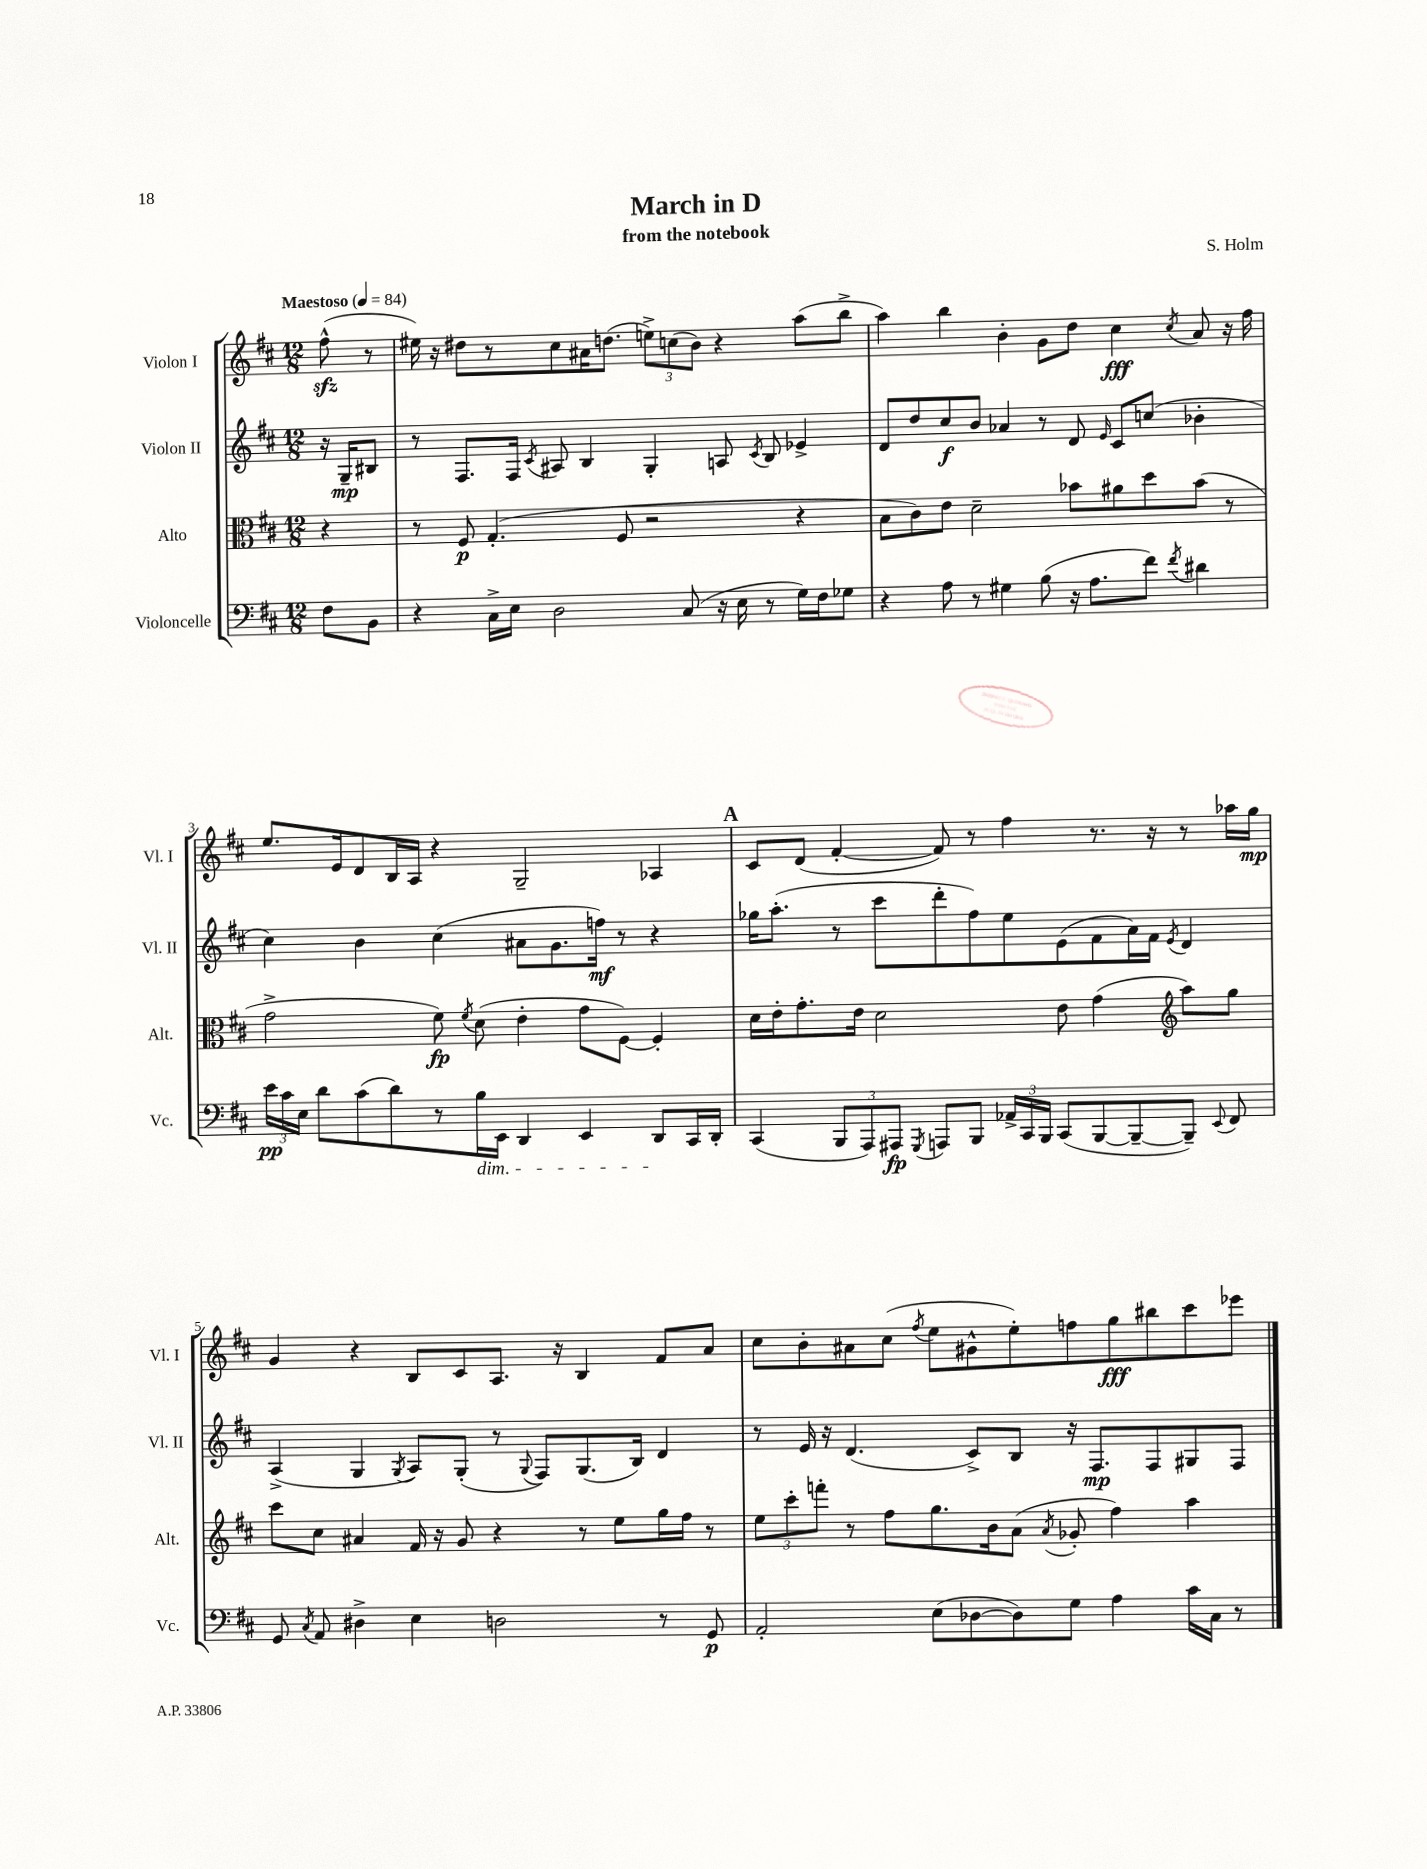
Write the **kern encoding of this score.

**kern	**dynam	**kern	**dynam	**kern	**dynam	**kern	**dynam
*part4	*part4	*part3	*part3	*part2	*part2	*part1	*part1
*staff4	*staff4	*staff3	*staff3	*staff2	*staff2	*staff1	*staff1
*I"Violoncelle	*	*I"Alto	*	*I"Violon II	*	*I"Violon I	*
*I'Vc.	*	*I'Alt.	*	*I'Vl. II	*	*I'Vl. I	*
*clefF4	*	*clefC3	*	*clefG2	*	*clefG2	*
*k[f#c#]	*	*k[f#c#]	*	*k[f#c#]	*	*k[f#c#]	*
*M12/8	*	*M12/8	*	*M12/8	*	*M12/8	*
*MM84	*	*MM84	*	*MM84	*	*MM84	*
=	=	=	=	=	=	=	=
!	!	!	!	!	!	!LO:TX:a:B:t=Maestoso	!
8F#\L	.	4r	.	16r	.	(8ff#zz^^\	.
.	.	.	.	16G~/KL	mp	.	.
8BB\J	.	.	.	8B#X/J	.	8r	.
=1	=1	=1	=1	=1	=1	=1	=1
4r	.	8r	.	8r	.	16ee#X\)	.
.	.	.	.	.	.	16r	.
.	.	8F#/	p	8.F#/L	.	8dd#X\L	.
16C#^\LL	.	(4.G'/	.	.	.	8r	.
16E\JJ	.	.	.	16F#/Jk	.	.	.
.	.	.	.	8qc#/	.	.	.
2D\	.	.	.	8A#X/	.	8cc#\	.
.	.	.	.	4B/	.	16a#X\K	.
.	.	.	.	.	.	(8.ddn\J	.
.	.	8F#/	.	.	.	.	.
.	.	2r	.	4G'/	.	12een^\L)	.
.	.	.	.	.	.	(12ccn\	.
(8C#/	.	.	.	.	.	.	.
.	.	.	.	.	.	12b\J)	.
16r	.	.	.	8An/	.	4r	.
16E\	.	.	.	.	.	.	.
.	.	.	.	8qc#/	.	.	.
8r	.	.	.	8B/	.	.	.
16G\LL)	.	4r	.	4e-X^/	.	(8aa\L	.
16F#\J	.	.	.	.	.	.	.
8G-X\J	.	.	.	.	.	8bb^\J	.
=2	=2	=2	=2	=2	=2	=2	=2
4r	.	8B\L	.	8d/L	.	4aa\)	.
.	.	8c#\)	.	8dd/	.	.	.
8A\	.	8e\J	.	8cc#/	f	4bb\	.
8r	.	2d~\	.	8b/J	.	.	.
4G#X\	.	.	.	4a-X/	.	4b'\	.
(8B\	.	.	.	8r	.	8g\L	.
16r	.	8b-X\L	.	8d/	.	8dd\J	.
8.A\L	.	.	.	.	.	.	.
.	.	.	.	16qqe/	.	.	.
.	.	8a#X\	.	8c#/L	.	4cc#\	fff
8f#\J)	.	8dd\	.	(8ccn/J	.	.	.
8qf#/	.	.	.	.	.	8qcc#/	.
4d#X\	.	(8b-\J	.	4b-X'\	.	8a/	.
.	.	8r	.	.	.	16r	.
.	.	.	.	.	.	16ff#\	.
!!LO:LB:g=z
=3	=3	=3	=3	=3	=3	=3	=3
24e\LL	pp	2g^\	.	4cc#\)	.	8.ee/L	.
24c#\	.	.	.	.	.	.	.
24E\JJ	.	.	.	.	.	.	.
8d\L	.	.	.	.	.	.	.
.	.	.	.	.	.	16e/k	.
(8c#\	.	.	.	4b\	.	8d/	.
8d\)	.	.	.	.	.	16B/L	.
.	.	.	.	.	.	16A/JJ	.
8r	.	8f#\)	fp	(4cc#\	.	4r	.
.	.	8qf#/	.	.	.	.	.
!LO:TX:b:i:t=dim.	!	!	!	!	!	!	!
16B\L	.	(8d\	.	.	.	.	.
16EE\JJ	.	.	.	.	.	.	.
4DD/	.	4e'\	.	8a#X\L	.	2G~/	.
.	.	.	.	8.g\	.	.	.
4EE/	.	8g\L	.	.	.	.	.
.	.	.	.	16ffn\Jk)	mf	.	.
.	.	[8F#\J)	.	8r	.	.	.
8DD/L	.	4F#'/]	.	4r	.	4A-X/	.
16CC#/L	.	.	.	.	.	.	.
16DD'/JJ	.	.	.	.	.	.	.
!!LO:REH:place=s1:t=A
=4	=4	=4	=4	=4	=4	=4	=4
(4CC#/	.	16d\LL	.	16gg-X\KL	.	8c#/L	.
.	.	16e'\J	.	(8.aa'\J	.	.	.
.	.	8.g'\	.	.	.	(8d/J	.
12BBB/L	.	.	.	8r	.	[4f#'/	.
.	.	16e\Jk	.	.	.	.	.
12AAA/)	.	.	.	.	.	.	.
.	.	2d\	.	8ccc#\L	.	.	.
12AAA#X/J	fp	.	.	.	.	.	.
8qGGG/	.	.	.	.	.	.	.
8AAAn/L	.	.	.	8ddd'\	.	8f#/])	.
8BBB/J	.	.	.	8ff#\)	.	8r	.
24AA-X^/LL	.	.	.	8ee\	.	4ff#\	.
24CC#/	.	.	.	.	.	.	.
24BBB/JJ	.	.	.	.	.	.	.
(8CC#/L	.	8e\	.	(8e\	.	.	.
[8BBB/	.	(4g\	.	8f#\	.	8.r	.
8BBB~/_	.	.	.	16a\L)	.	.	.
.	.	.	.	16f#\JJ	.	16r	.
*	*	*clefG2	*	*	*	*	*
.	.	.	.	8qe/	.	.	.
8BBB~/J])	.	8aa\L)	.	4d/	.	8r	.
8qqEE/	.	.	.	.	.	.	.
8FF#/	.	8gg\J	.	.	.	16aa-X\LL	.
.	.	.	.	.	.	16gg\JJ	mp
!!LO:LB:g=z
=5	=5	=5	=5	=5	=5	=5	=5
8GG/	.	8ccc#\L	.	(4A^/	.	4g/	.
8qC#/	.	.	.	.	.	.	.
8AA/	.	8cc#\J	.	.	.	.	.
4D#X^\	.	4a#X/	.	4G/	.	4r	.
.	.	.	.	8qG/	.	.	.
4E\	.	16f#/	.	8A/L)	.	8B/L	.
.	.	16r	.	.	.	.	.
.	.	8g/	.	(8G'/J	.	8c#/	.
2Dn\	.	4r	.	8r	.	8.A/J	.
.	.	.	.	8qqG/	.	.	.
.	.	.	.	8F#/L)	.	.	.
.	.	.	.	.	.	16r	.
.	.	8r	.	(8.G/	.	4B/	.
.	.	8ee\L	.	.	.	.	.
.	.	.	.	16B/Jk)	.	.	.
8r	.	16gg\L	.	4d/	.	8f#/L	.
.	.	16ff#\JJ	.	.	.	.	.
8GG/	p	8r	.	.	.	8a/J	.
=6	=6	=6	=6	=6	=6	=6	=6
2AA'/	.	12ee\L	.	8r	.	8cc#\L	.
.	.	12ccc#'\	.	.	.	.	.
.	.	.	.	16e/	.	8b'\	.
.	.	12fffn'\J	.	.	.	.	.
.	.	.	.	16r	.	.	.
.	.	8r	.	(4.d/	.	8a#X\	.
.	.	8ff#\L	.	.	.	(8cc#\J	.
.	.	.	.	.	.	8qff#/	.
(8E\L	.	8.gg\	.	.	.	8ee\L	.
[8D-X\	.	.	.	8c#^/L)	.	8g#X^^\	.
.	.	16b\k	.	.	.	.	.
8D-\])	.	(8a\J	.	8B/J	.	8ee'\)	.
.	.	8qa/	.	.	.	.	.
8G\J	.	8g-X'/	.	16r	.	8ffn\	.
.	.	.	.	8.F#/L	mp	.	.
4A\	.	4ff#\)	.	.	.	8gg\	fff
.	.	.	.	8F#/	.	8bb#X\	.
16c#\LL	.	4aa\	.	8G#X/	.	8ccc#\	.
16C#\JJ	.	.	.	.	.	.	.
8r	.	.	.	8F#/J	.	8eee-X\J	.
==	==	==	==	==	==	==	==
*-	*-	*-	*-	*-	*-	*-	*-
